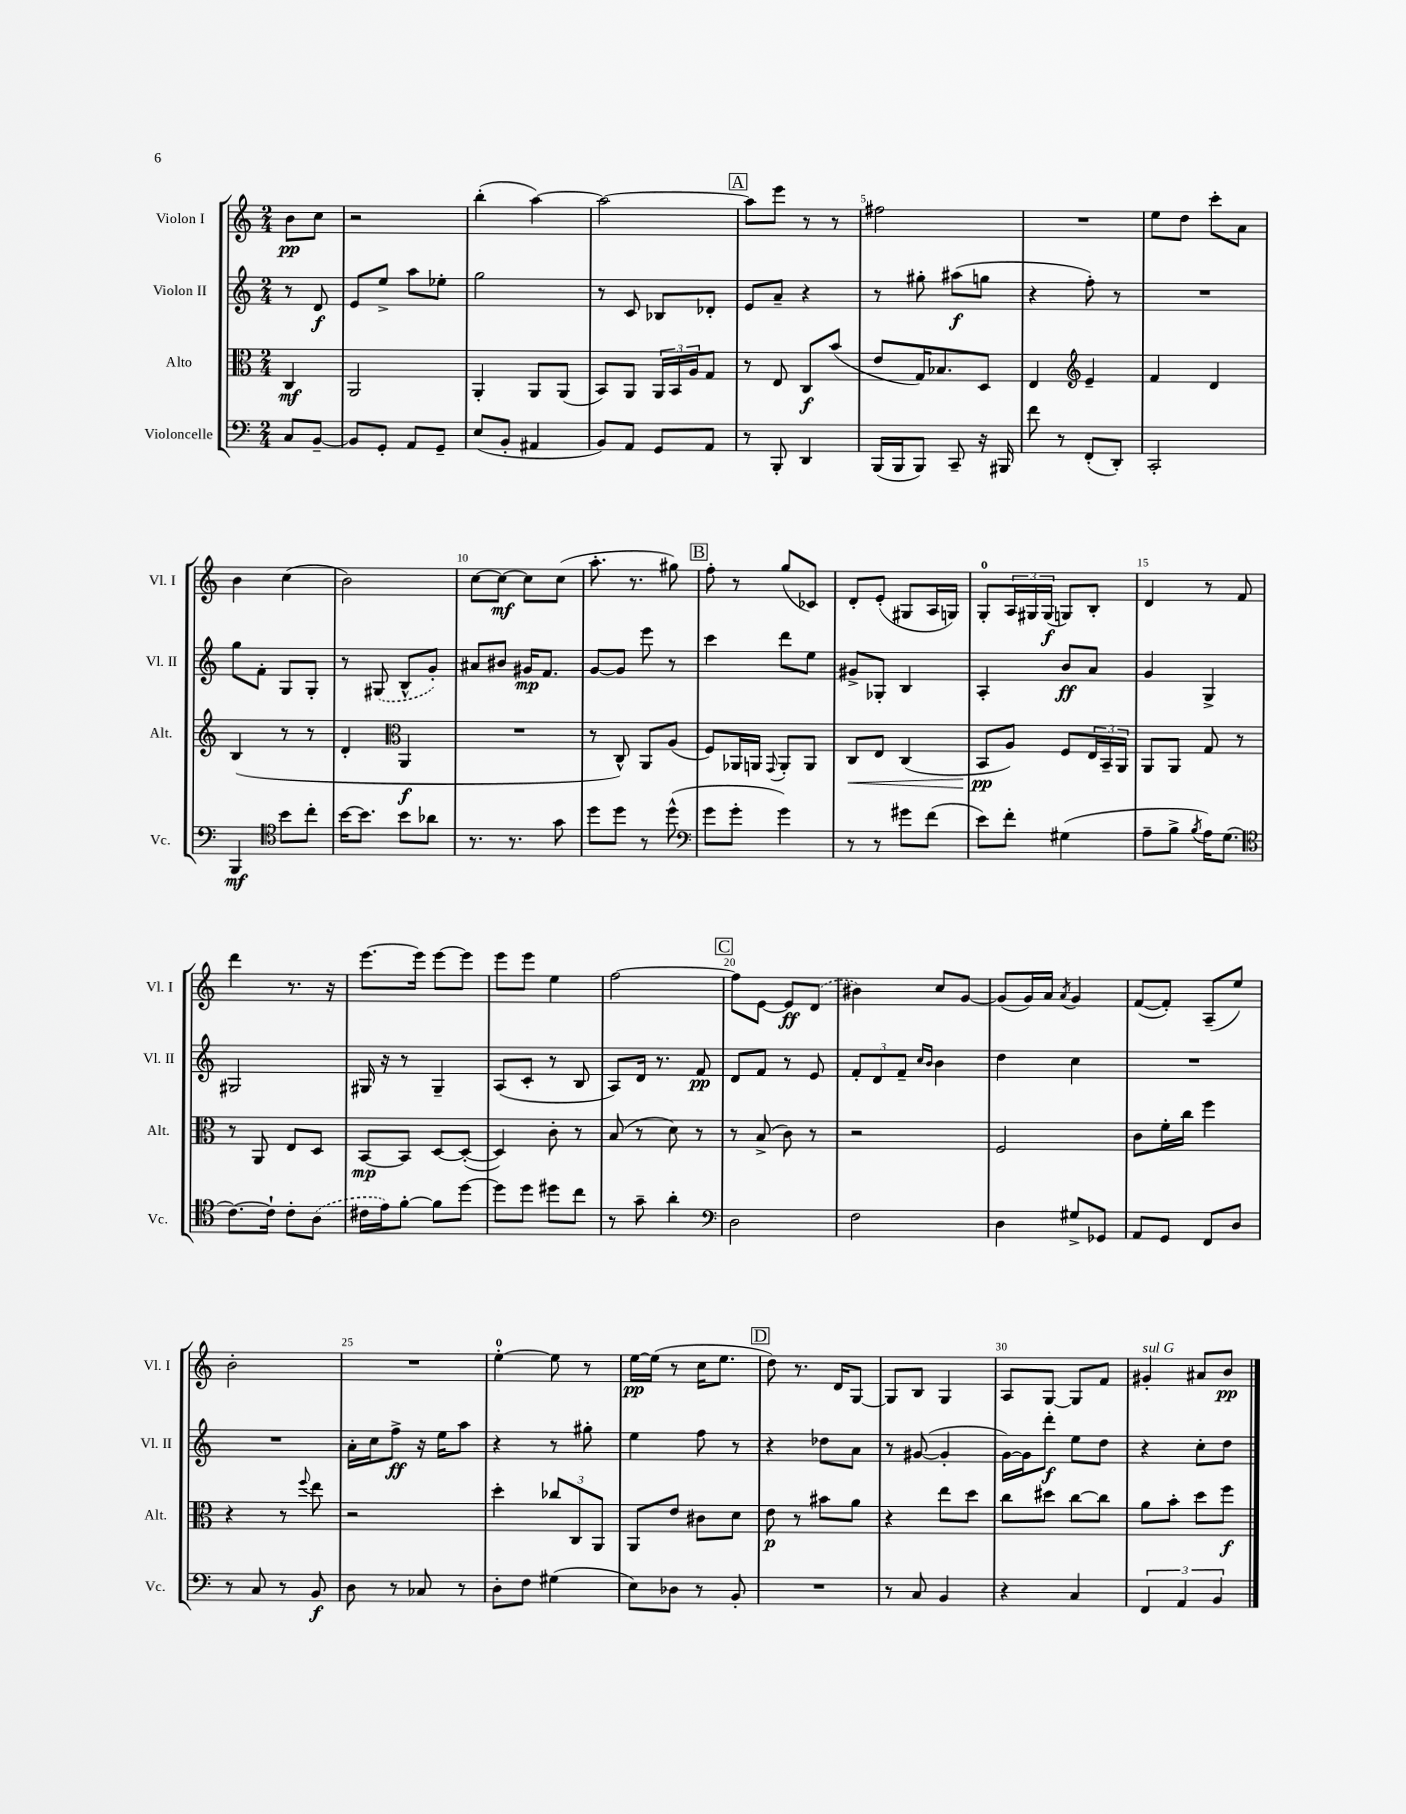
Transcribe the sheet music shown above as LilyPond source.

<<
\new StaffGroup <<
\new Staff = "s0" \with { instrumentName = "Violon I" shortInstrumentName = "Vl. I" } {
    \clef treble \key c \major \numericTimeSignature \time 2/4 \partial 4
    b'8\pp c''8 |
    r2 |
    b''4-.( a''4~) |
    a''2~ |
    \mark \markup { \box "A" } a''8 e'''8 r8 r8 |
    fis''2 |
    R2 |
    e''8 d''8 c'''8-. a'8 |
    b'4 c''4( |
    b'2) |
    c''8~ c''8~\mf c''8 c''8( |
    a''8.-. r8. gis''8) |
    \mark \markup { \box "B" } f''8-. r8 g''8( ces'8) |
    d'8-. e'8-.( gis8 a16 g16) |
    g8-0-. \tuplet 3/2 { a16 gis16 gis16\f( } g8) b8-. |
    d'4 r8 f'8 |
    d'''4 r8. r16 |
    e'''8.~ e'''16 e'''8~ e'''8 |
    e'''8 e'''8 e''4 |
    f''2~ |
    \mark \markup { \box "C" } f''8 e'8~ e'8\ff \once \slurDashed d'8( |
    bis'4) c''8 g'8~ |
    g'8( g'16) a'16 \acciaccatura { a'8 } g'4 |
    f'8~( f'8-.) a8--( e''8) |
    b'2-. |
    R2 |
    e''4-0~-. e''8 r8 |
    e''16~\pp e''16( r8 c''16 e''8. |
    \mark \markup { \box "D" } d''8) r8. d'16 g8~ |
    g8 b8 g4 |
    a8 g8~ g8 f'8 |
    gis'4-.^\markup { \italic "sul G" } ais'8 b'8\pp \bar "|." |
}
\new Staff = "s1" \with { instrumentName = "Violon II" shortInstrumentName = "Vl. II" } {
    \clef treble \key c \major \numericTimeSignature \time 2/4 \partial 4
    r8 d'8\f |
    e'8 e''8-> a''8 ees''8-. |
    g''2 |
    r8 c'8 bes8 des'8-. |
    \mark \markup { \box "A" } e'8 a'8-- r4 |
    r8 gis''8-. ais''8\f( g''8 |
    r4 f''8-.) r8 |
    R2 |
    g''8 f'8-. g8 g8-. |
    r8 \once \slurDashed gis8( b8-^ g'8-.) |
    ais'8 bis'8 gis'16\mp f'8. |
    g'8~ g'8 e'''8 r8 |
    \mark \markup { \box "B" } c'''4 d'''8 e''8 |
    gis'8-> ges8-. b4 |
    a4-. b'8\ff a'8 |
    g'4 g4-> |
    gis2 |
    gis16 r16 r8 gis4-- |
    a8( c'8-. r8 b8 |
    a8) d'16 r8. f'8\pp |
    \mark \markup { \box "C" } d'8 f'8 r8 e'8 |
    \tuplet 3/2 { f'8-. d'8 f'8-- } \grace { c''16 b'16 } b'4 |
    d''4 c''4 |
    R2 |
    R2 |
    a'16-. c''16 f''8->\ff r16 e''16 a''8 |
    r4 r8 gis''8-. |
    e''4 f''8 r8 |
    \mark \markup { \box "D" } r4 des''8 a'8 |
    r8 gis'8~( gis'4-. |
    g'16~) g'16 d'''8-.\f e''8 d''8 |
    r4 c''8-. d''8 \bar "|." |
}
\new Staff = "s2" \with { instrumentName = "Alto" shortInstrumentName = "Alt." } {
    \clef alto \key c \major \numericTimeSignature \time 2/4 \partial 4
    c4\mf |
    a,2 |
    a,4-. a,8 a,8( |
    b,8) a,8 \tuplet 3/2 { a,16 b,16 a16 } g8 |
    \mark \markup { \box "A" } r8 e8 c8\f b'8( |
    e'8 g16) bes8. d8 |
    e4 \clef treble e'4-- |
    f'4 d'4 |
    b4( r8 r8 |
    d'4-. \clef alto a,4\f |
    R2 |
    r8 c8-^) a,8 a8( |
    \mark \markup { \box "B" } f8) aes,16 a,16 \appoggiatura { g,8 } a,8-. a,8 |
    c8\< e8 c4( |
    b,8\pp\! a8) f8 \tuplet 3/2 { e16 b,16-- a,16 } |
    a,8 a,8 g8 r8 |
    r8 a,8 e8 d8 |
    b,8~\mp b,8 d8~ d8~-.( |
    d4) c'8-. r8 |
    b8( r8 d'8) r8 |
    \mark \markup { \box "C" } r8 b8->( c'8) r8 |
    r2 |
    f2 |
    c'8 f'16-. c''16 f''4 |
    r4 r8 \appoggiatura { f''8 } e''8 |
    r2 |
    d''4-. \tuplet 3/2 { ces''8 c8 a,8 } |
    a,8 e'8 cis'8 d'8 |
    \mark \markup { \box "D" } e'8\p r8 bis'8 a'8 |
    r4 e''8 d''8 |
    c''8 dis''8 c''8~ c''8 |
    a'8 b'8-. d''8 f''8\f \bar "|." |
}
\new Staff = "s3" \with { instrumentName = "Violoncelle" shortInstrumentName = "Vc." } {
    \clef bass \key c \major \numericTimeSignature \time 2/4 \partial 4
    c8 b,8~-- |
    b,8 g,8-. a,8 g,8-- |
    e8( b,8-. ais,4 |
    b,8) a,8 g,8 a,8 |
    \mark \markup { \box "A" } r8 b,,8-. d,4 |
    b,,16( b,,16 b,,8) c,8-- r16 bis,,16 |
    f'8 r8 f,8-.( d,8-.) |
    c,2-. |
    b,,4\mf \clef tenor b'8 c''8-. |
    b'16~ b'8. b'8 aes'8 |
    r8. r8. g'8 |
    d''8 d''8 r8 d''8-^( |
    \mark \markup { \box "B" } \clef bass g'8 g'8-. g'4) |
    r8 r8 gis'8 f'8( |
    e'8) f'8-. gis4( |
    a8-- b8-> \acciaccatura { b8 } a16) g8.( |
    \clef tenor c'8.~) c'16-! c'8-. \once \slurDashed a8( |
    cis'16 e'16) f'8~-. f'8 d''8~ |
    d''8 d''8 dis''8 c''8 |
    r8 g'8-- a'4-. |
    \mark \markup { \box "C" } \clef bass d2 |
    f2 |
    d4 gis8-> ges,8 |
    a,8 g,8 f,8 d8 |
    r8 c8 r8 b,8\f |
    d8 r8 ces8 r8 |
    d8-. f8 gis4( |
    e8) des8 r8 b,8-. |
    \mark \markup { \box "D" } R2 |
    r8 c8 b,4 |
    r4 c4 |
    \tuplet 3/2 { f,4 a,4 b,4 } \bar "|." |
}
>>
>>
\layout { \context { \Score \override BarNumber.break-visibility = ##(#f #t #t) barNumberVisibility = #(every-nth-bar-number-visible 5) } }
